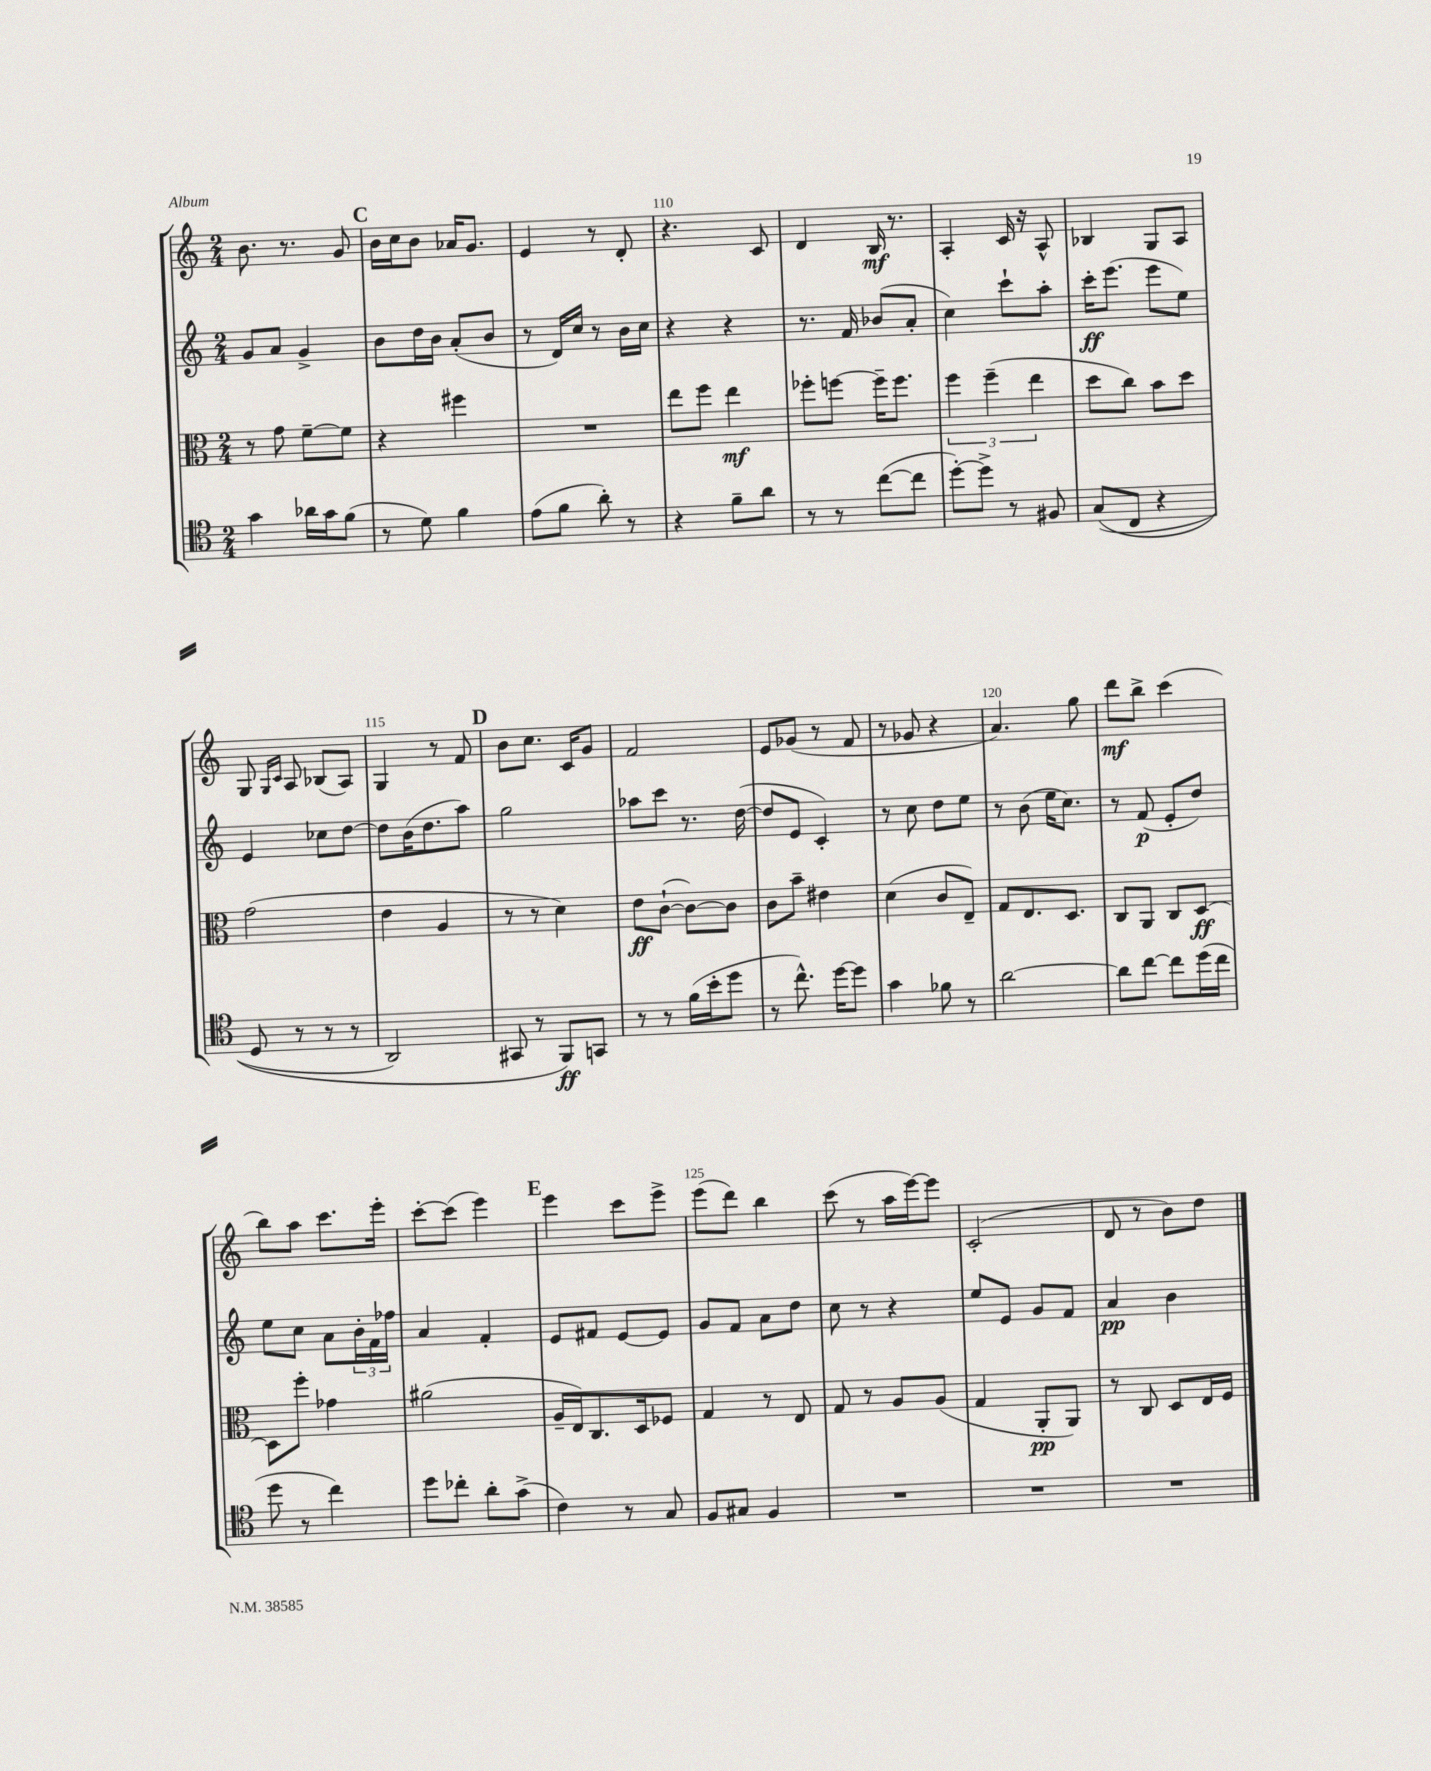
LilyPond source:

<<
\new StaffGroup <<
\new Staff = "s0" {
    \clef treble \key c \major \numericTimeSignature \time 2/4
    b'8. r8. g'8 |
    \mark \markup { \bold "C" } b'16 c''16 b'8 aes'16 g'8. |
    e'4 r8 d'8-. |
    r4. c'8 |
    d'4 b16\mf r8. |
    a4-. c'16 r16 a8-^ |
    bes4 g8 a8 |
    g8 \grace { g16 c'16 } a8 bes8( a8) |
    g4 r8 f'8 |
    \mark \markup { \bold "D" } b'8 c''8. c'16 g'8 |
    f'2 |
    e'8 ges'8( r8 f'8 |
    r8 ges'8 r4 |
    a'4.) g''8 |
    d'''8\mf b''8-> c'''4( |
    b''8) a''8 c'''8. e'''16-. |
    c'''8~-. c'''8( e'''4) |
    \mark \markup { \bold "E" } e'''4 c'''8 e'''8-> |
    e'''8( d'''8) b''4 |
    c'''8( r8 a''16 e'''16~) e'''8 |
    c'2-.( |
    d'8 r8 b'8) d''8 \bar "|." |
}
\new Staff = "s1" {
    \clef treble \key c \major \numericTimeSignature \time 2/4
    g'8 a'8 g'4-> |
    \mark \markup { \bold "C" } b'8 d''16 b'16 a'8-.( b'8 |
    r8 d'16) c''16 r8 b'16 c''16 |
    r4 r4 |
    r8. f'16 bes'8( a'8-. |
    c''4) c'''8-! a''8-. |
    c'''16-.\ff e'''8.( e'''8 e''8) |
    e'4 ces''8 d''8~ |
    d''8 b'16( d''8. a''8) |
    \mark \markup { \bold "D" } g''2 |
    aes''8 c'''8 r8. d''16~( |
    d''8 e'8 c'4-.) |
    r8 c''8 d''8 e''8 |
    r8 b'8( e''16 c''8.) |
    r8 f'8\p( e'8-. d''8) |
    e''8 c''8 a'8 \tuplet 3/2 { b'16-. f'16 fes''16 } |
    a'4 f'4-. |
    \mark \markup { \bold "E" } e'8 fis'8 e'8~ e'8 |
    g'8 f'8 a'8 d''8 |
    c''8 r8 r4 |
    e''8 e'8 g'8 f'8 |
    a'4\pp b'4 \bar "|." |
}
\new Staff = "s2" {
    \clef alto \key c \major \numericTimeSignature \time 2/4
    r8 g'8 f'8~-- f'8 |
    \mark \markup { \bold "C" } r4 fis''4 |
    R2 |
    e''8 f''8 e''4\mf |
    fes''8-. f''8~ f''16-- f''8. |
    \tuplet 3/2 { f''4 f''4--( e''4 } |
    d''8 c''8) b'8 d''8 |
    g'2( |
    e'4 a4 |
    \mark \markup { \bold "D" } r8 r8 d'4) |
    e'8\ff c'8~-!( c'8~) c'8 |
    c'8 b'8-- eis'4 |
    d'4( c'8 e8--) |
    g8 e8. d8. |
    c8 a,8 c8 d8~\ff |
    d8 f''8-. ges'4 |
    ais'2( |
    \mark \markup { \bold "E" } a16-- e16) c8. d16 fes8 |
    g4 r8 e8 |
    g8 r8 a8 a8( |
    g4 a,8-.\pp a,8) |
    r8 c8 d8 e16 f16 \bar "|." |
}
\new Staff = "s3" {
    \clef tenor \key c \major \numericTimeSignature \time 2/4
    g'4 aes'16 g'16 f'8( |
    \mark \markup { \bold "C" } r8 d'8) f'4 |
    e'8( f'8 a'8-.) r8 |
    r4 f'8-- a'8 |
    r8 r8 c''8~( c''8 |
    d''8~-.) d''8-> r8 fis8 |
    g8(\( c8 r4 |
    d8 r8 r8 r8 |
    a,2) |
    \mark \markup { \bold "D" } gis,8 r8 f,8\ff\) g,8 |
    r8 r8 f'16( b'16-. d''8 |
    r8 c''8.-^) d''16~ d''8 |
    g'4 fes'8 r8 |
    a'2~ |
    a'8 c''8~ c''8 d''16( c''16 |
    d''8 r8 c''4) |
    d''8 ces''8-. a'8-. g'8->( |
    \mark \markup { \bold "E" } c'4) r8 g8 |
    f8 gis8 f4 |
    R2 |
    R2 |
    R2 \bar "|." |
}
>>
>>
\layout { \context { \Score currentBarNumber = #107 \override BarNumber.break-visibility = ##(#f #t #t) barNumberVisibility = #(every-nth-bar-number-visible 5) } }
